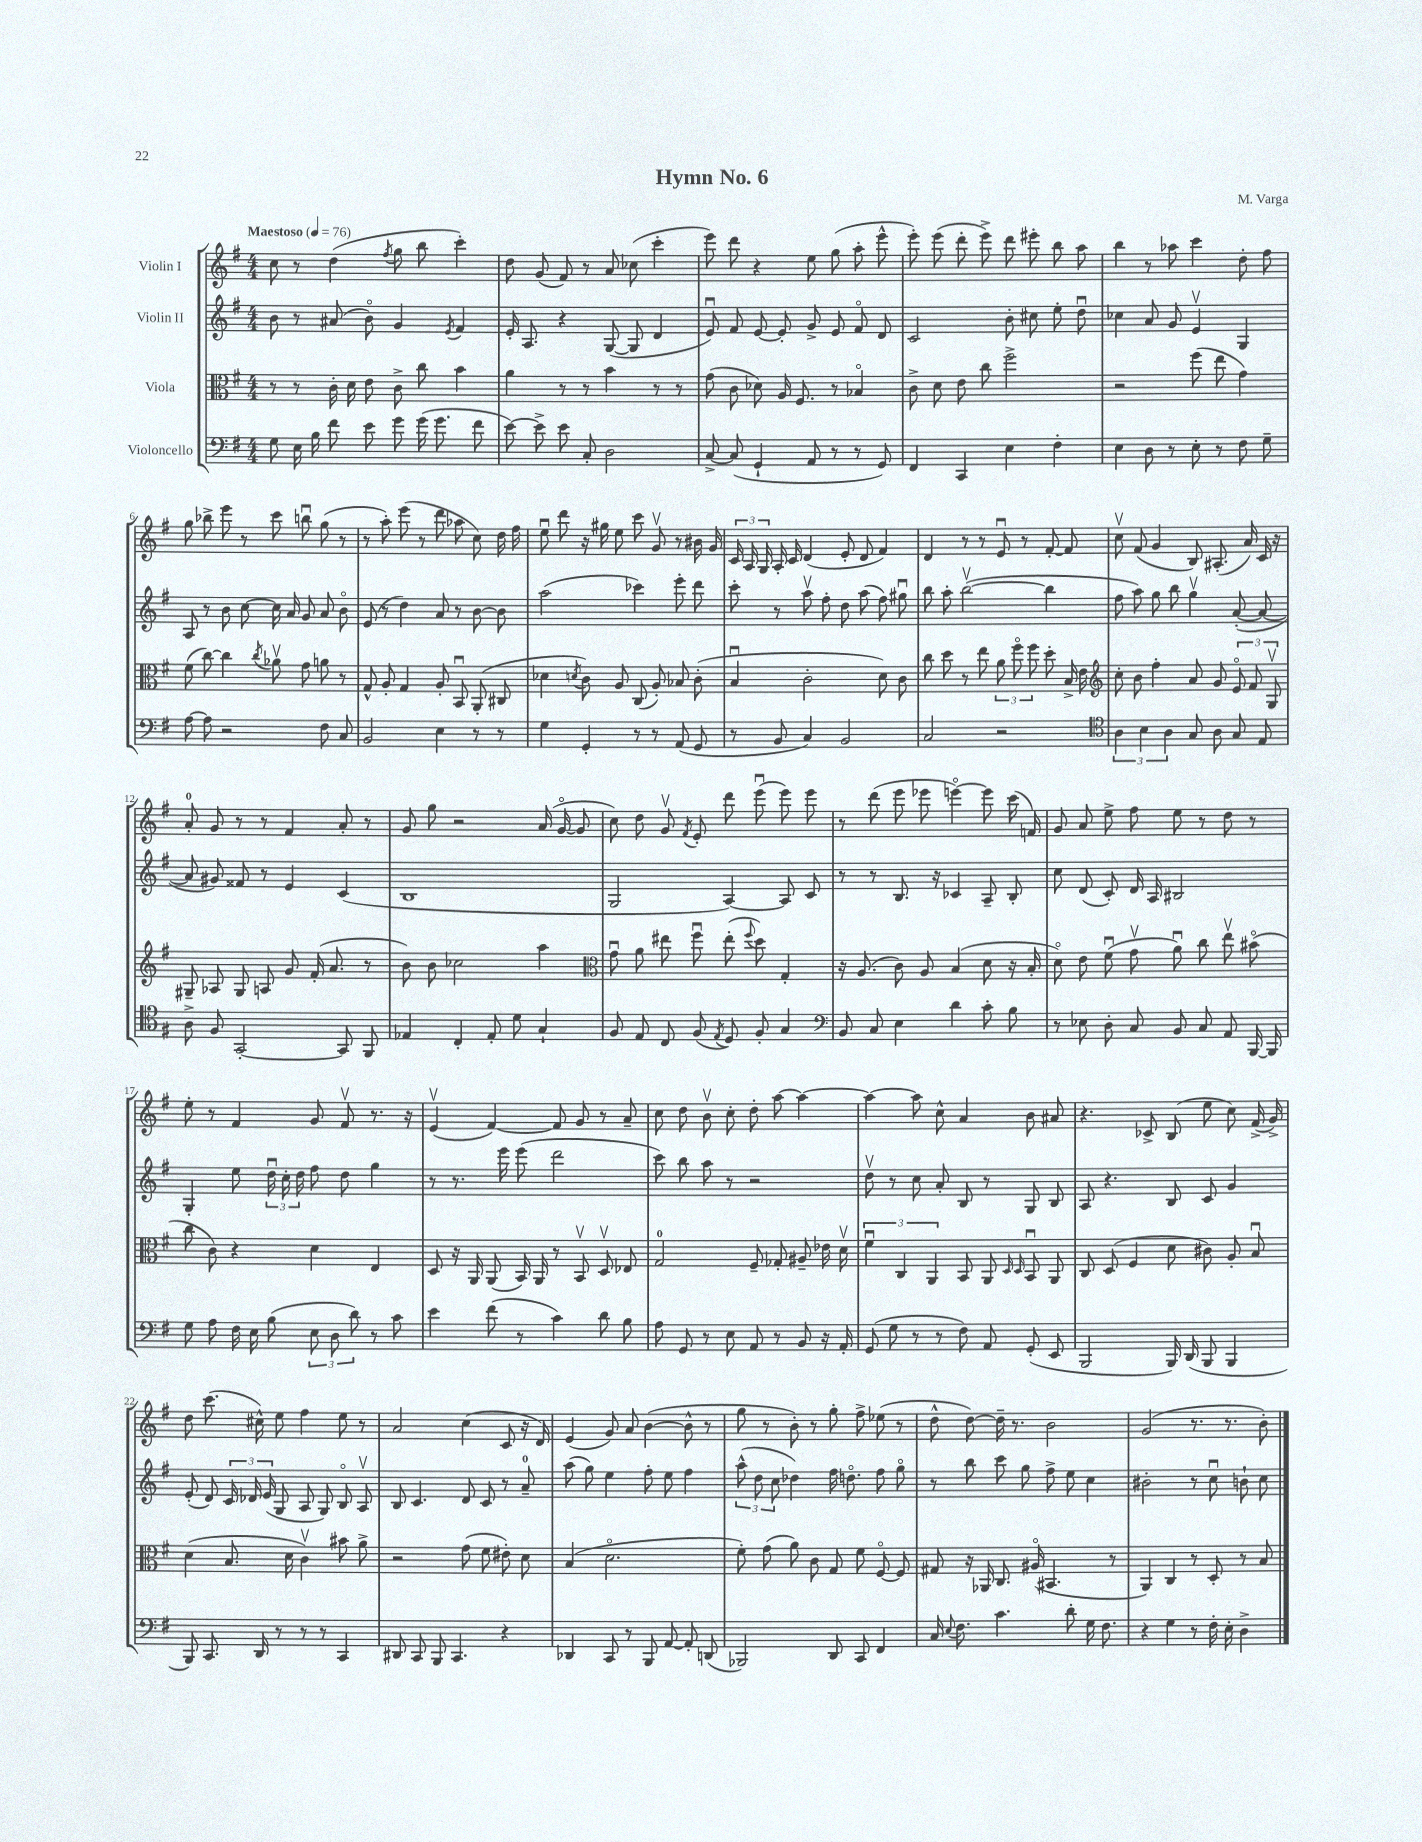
\header { title = "Hymn No. 6" composer = "M. Varga" }
<<
\new StaffGroup <<
\new Staff = "s0" \with { instrumentName = "Violin I" } {
    \clef treble \key g \major \numericTimeSignature \time 4/4 \tempo "Maestoso" 4 = 76
    \autoBeamOff c''8 r8 d''4( \acciaccatura { fis''8 } g''8 b''8 c'''4-.) |
    d''8 g'8( fis'8) r8 a'8 ces''8( c'''4-. |
    e'''8) d'''8 r4 e''8 g''8( a''8-. e'''8-^ |
    e'''8-.) e'''8( d'''8-. e'''8->) d'''8 eis'''8-. b''8 a''8 |
    b''4 r8 aes''8 c'''4 d''8-. fis''8 |
    g''8 bes''8-> e'''8 r8 c'''8 b''8\downbow g''8( r8 |
    r8 a''8-.) e'''8( r8 d'''8 aes''8 c''8) d''16 fis''16 |
    e''8\downbow d'''8 r16 gis''16 e''8 c'''8 g'8\upbow r8 bis'16 g'16 |
    \tuplet 3/2 { c'16 a16 g16 } a16-. c'16 d'4( e'8-. d'8 fis'4) |
    d'4 r8 r8 e'8\downbow r8 fis'8~-. fis'8 |
    c''8\upbow fis'8( g'4 b8) ais8.-.( a'16) c'16 r16 |
    a'8-0-. g'8 r8 r8 fis'4 a'8-. r8 |
    g'8 g''8 r2 a'16( g'16~\flageolet g'8 |
    c''8) d''8 g'8\upbow \acciaccatura { fis'8 } e'8-. d'''8 e'''8\downbow( e'''8) e'''8 |
    r8 d'''8( e'''8 ees'''8 e'''4~\flageolet) e'''8 c'''16( f'16) |
    g'8 a'8 e''8-> fis''8 e''8 r8 d''8 r8 |
    e''8-. r8 fis'4 g'8 fis'8\upbow r8. r16 |
    e'4\upbow( fis'4~) fis'8 g'8 r8 a'8-- |
    c''8 d''8 b'8\upbow c''8-. d''8-. a''8~ a''4~ |
    a''4~ a''8 c''8-^ a'4 b'8 ais'8 |
    r4. ces'8-> b8( e''8 c''8) fis'16->( g'16->) |
    d''8 c'''8.( cis''16-^) e''8 fis''4 e''8 r8 |
    a'2 c''4( c'8 r16 d'16) |
    e'4( g'8) a'8 b'4~( b'8-^ r8 |
    g''8 r8 b'8-.) r8 g''8-. fis''8-> ees''8( r8 |
    d''8-^ d''8~) d''16-- r8. b'2 |
    g'2( r8. r8. b'8-.) \bar "|." |
}
\new Staff = "s1" \with { instrumentName = "Violin II" } {
    \clef treble \key g \major \numericTimeSignature \time 4/4
    \autoBeamOff b'8 r8 ais'8( b'8\flageolet) g'4 \acciaccatura { e'8 } fis'4 |
    e'16-. a8. r4 g8~( g8 d'4 |
    e'8\downbow) fis'8 e'8~ e'8-. g'8-> e'8 fis'8\flageolet d'8 |
    c'2 b'8-. cis''8 e''8-. d''8\downbow |
    ces''4 a'8 g'8 e'4\upbow g4 |
    a8 r8 b'8 c''8~ c''16 a'16 g'8 a'8 b'8\flageolet |
    e'8( r8 d''4) a'8 r8 b'8~ b'8 |
    a''2( ces'''4) e'''8-. d'''8 |
    c'''8-. r8 a''8\upbow fis''8-. d''8 a''8( fis''8) gis''8\downbow |
    b''8 a''8-. b''2~\upbow( b''4 |
    fis''8 a''8) g''8 b''8 g''4\upbow a'8~-.( a'8~ |
    a'8 gis'8) fisis'8 r8 e'4 c'4( |
    b1 |
    g2 a4~) a8 c'8 |
    r8 r8 b8. r16 ces'4 a8-- b8-. |
    c''8 d'8( c'8-.) d'16 a16 bis2 |
    g4-. e''8 \tuplet 3/2 { d''16\downbow c''16-. d''16 } fis''8 d''8 g''4 |
    r8 r8. e'''16 e'''8( d'''2 |
    c'''8) b''8 a''8 r8 r2 |
    d''8\upbow r8 c''8 a'8-. b8 r8 g8 b8 |
    a8 r4. b8 c'8 g'4 |
    e'8-.( d'8) \tuplet 3/2 { c'16 des'16 e'16( } g8 a8 g8) b8\flageolet a8\upbow |
    b8 c'4. d'8 c'8 r8 a'8-0-- |
    a''8( g''8) e''4 fis''8-. e''8 fis''4 |
    \tuplet 3/2 { a''8-^( d''8 c''8 } des''4) fis''16 d''8.\flageolet fis''8 g''8\flageolet |
    r8 b''8 c'''8 g''8 fis''8-> e''8 c''4 |
    bis'2-. r8 c''8\downbow b'8-! c''8 \bar "|." |
}
\new Staff = "s2" \with { instrumentName = "Viola" } {
    \clef alto \key g \major \numericTimeSignature \time 4/4
    \autoBeamOff r8 r8 c'16-. d'16 e'8 c'8-> c''8 b'4 |
    a'4 r8 r8 b'4 r8 r8 |
    g'8( c'8 des'8) a16 fis8. r8 bes4\flageolet |
    c'8-> d'8 e'8 c''8 fis''2-> |
    r2 fis''8( e''8 g'4) |
    fis'8( c''8~) c''4 \acciaccatura { c''8 } aes'8\upbow g'8 a'8 r8 |
    g8-^ a8-. g4 a8-. b,8\downbow a,8-.( cis8 |
    des'4 \acciaccatura { d'8 } c'8) a8 c8( a8-.) bes8 c'8-.( |
    b4\downbow c'2-. d'8) c'8 |
    c''8 d''8 r8 e''8 \tuplet 3/2 { a'8 fis''8\flageolet fis''8 } d''8-. b16-> e'16 |
    \clef treble c''8-. b'8 fis''4-. a'8 g'8 \tuplet 3/2 { e'8\flageolet fis'8 g8\upbow } |
    gis8-- aes8 gis8 a8 g'8 fis'16-.( a'8. r8 |
    b'8) b'8 ces''2 a''4 |
    \clef alto g'8\downbow a'8 eis''8 fis''8\downbow eis''8-.( \appoggiatura { fis''8 } d''8) g4-. |
    r16 a8.( c'8) a8 b4( d'8 r16 b16-. |
    d'8\flageolet) e'8 fis'8\downbow( g'8\upbow a'8\downbow) c''8 e''8\upbow bis'8\flageolet( |
    c''8 c'8) r4 d'4 e4 |
    d8 r16 a,16 a,8( b,16) a,16 r8 b,8\upbow d8\upbow ees8 |
    g2-0 fis8-- ges8-. ais8-- ees'16 d'16\upbow |
    \tuplet 3/2 { fis'4\downbow c4 a,4 } b,8 a,8 \grace { d16 d16 } b,8\downbow a,8 |
    c8 d8( fis4 d'8 cis'8) a8-. b8\downbow |
    d'4( b8. d'16 c'4\upbow) bis'8 a'8-> |
    r2 g'8( fis'8 eis'8-.) d'8 |
    b4( d'2.\flageolet |
    fis'8-.) g'8( a'8) c'8 g8 fis'8 fis8~\flageolet fis8 |
    gis8 r16 aes,16 c8. ais16\flageolet( bis,4. r8 |
    a,4) c4 r8 d8-. r8 b8 \bar "|." |
}
\new Staff = "s3" \with { instrumentName = "Violoncello" } {
    \clef bass \key g \major \numericTimeSignature \time 4/4
    \autoBeamOff g8 e16 b16 fis'8 e'8 g'8 g'16( g'8. fis'8 |
    e'8~) e'8-> e'8 c8-. d2 |
    c8~-> c8( g,4-! a,8 r8 r8 g,8) |
    fis,4 c,4 e4 fis4-. |
    e4 d8 r8 e8-. r8 fis8 g8-- |
    a8~ a8 r2 fis8 c8 |
    b,2 e4 r8 r8 |
    g4 g,4-. r8 r8 a,8( g,8 |
    r8 b,8 c4) b,2 |
    c2 r2 |
    \clef tenor \tuplet 3/2 { a4 b4 a4 } g8 a8 g8 e8 |
    a8-> fis8 g,2~-. g,8 fis,8 |
    ees4 c4-. ees8-. d'8 g4-! |
    fis8 e8 c8 fis8( \acciaccatura { e8 } d8) fis8-. g4 |
    \clef bass b,8 c8 e4 d'4 c'8-. b8 |
    r8 ees8 d8-. c8 b,8 c8 a,8 b,,16~ b,,16 |
    g8 a8 fis16 e16 b8( \tuplet 3/2 { e8 d8 d'8) } r8 c'8 |
    e'4 fis'8( r8 c'4) d'8 b8 |
    a8 g,8 r8 e8 a,8 r8 b,8 r16 a,16-. |
    g,8( g8 r8 r8 fis8) a,8 g,8-.( e,8 |
    b,,2 b,,16) d,16( b,,8 b,,4 |
    b,,8) c,8. d,16 r8 r8 r8 c,4 |
    dis,8 c,8 b,,8 c,4. r4 |
    des,4 c,8 r8 b,,8 a,8~ a,8-. d,8( |
    bes,,2) d,8 c,8 fis,4 |
    c16 \appoggiatura { e8 } fis8. c'4. d'8-. g16 fis8. |
    r4 g4 r8 fis16-. e16-. d4-> \bar "|." |
}
>>
>>
